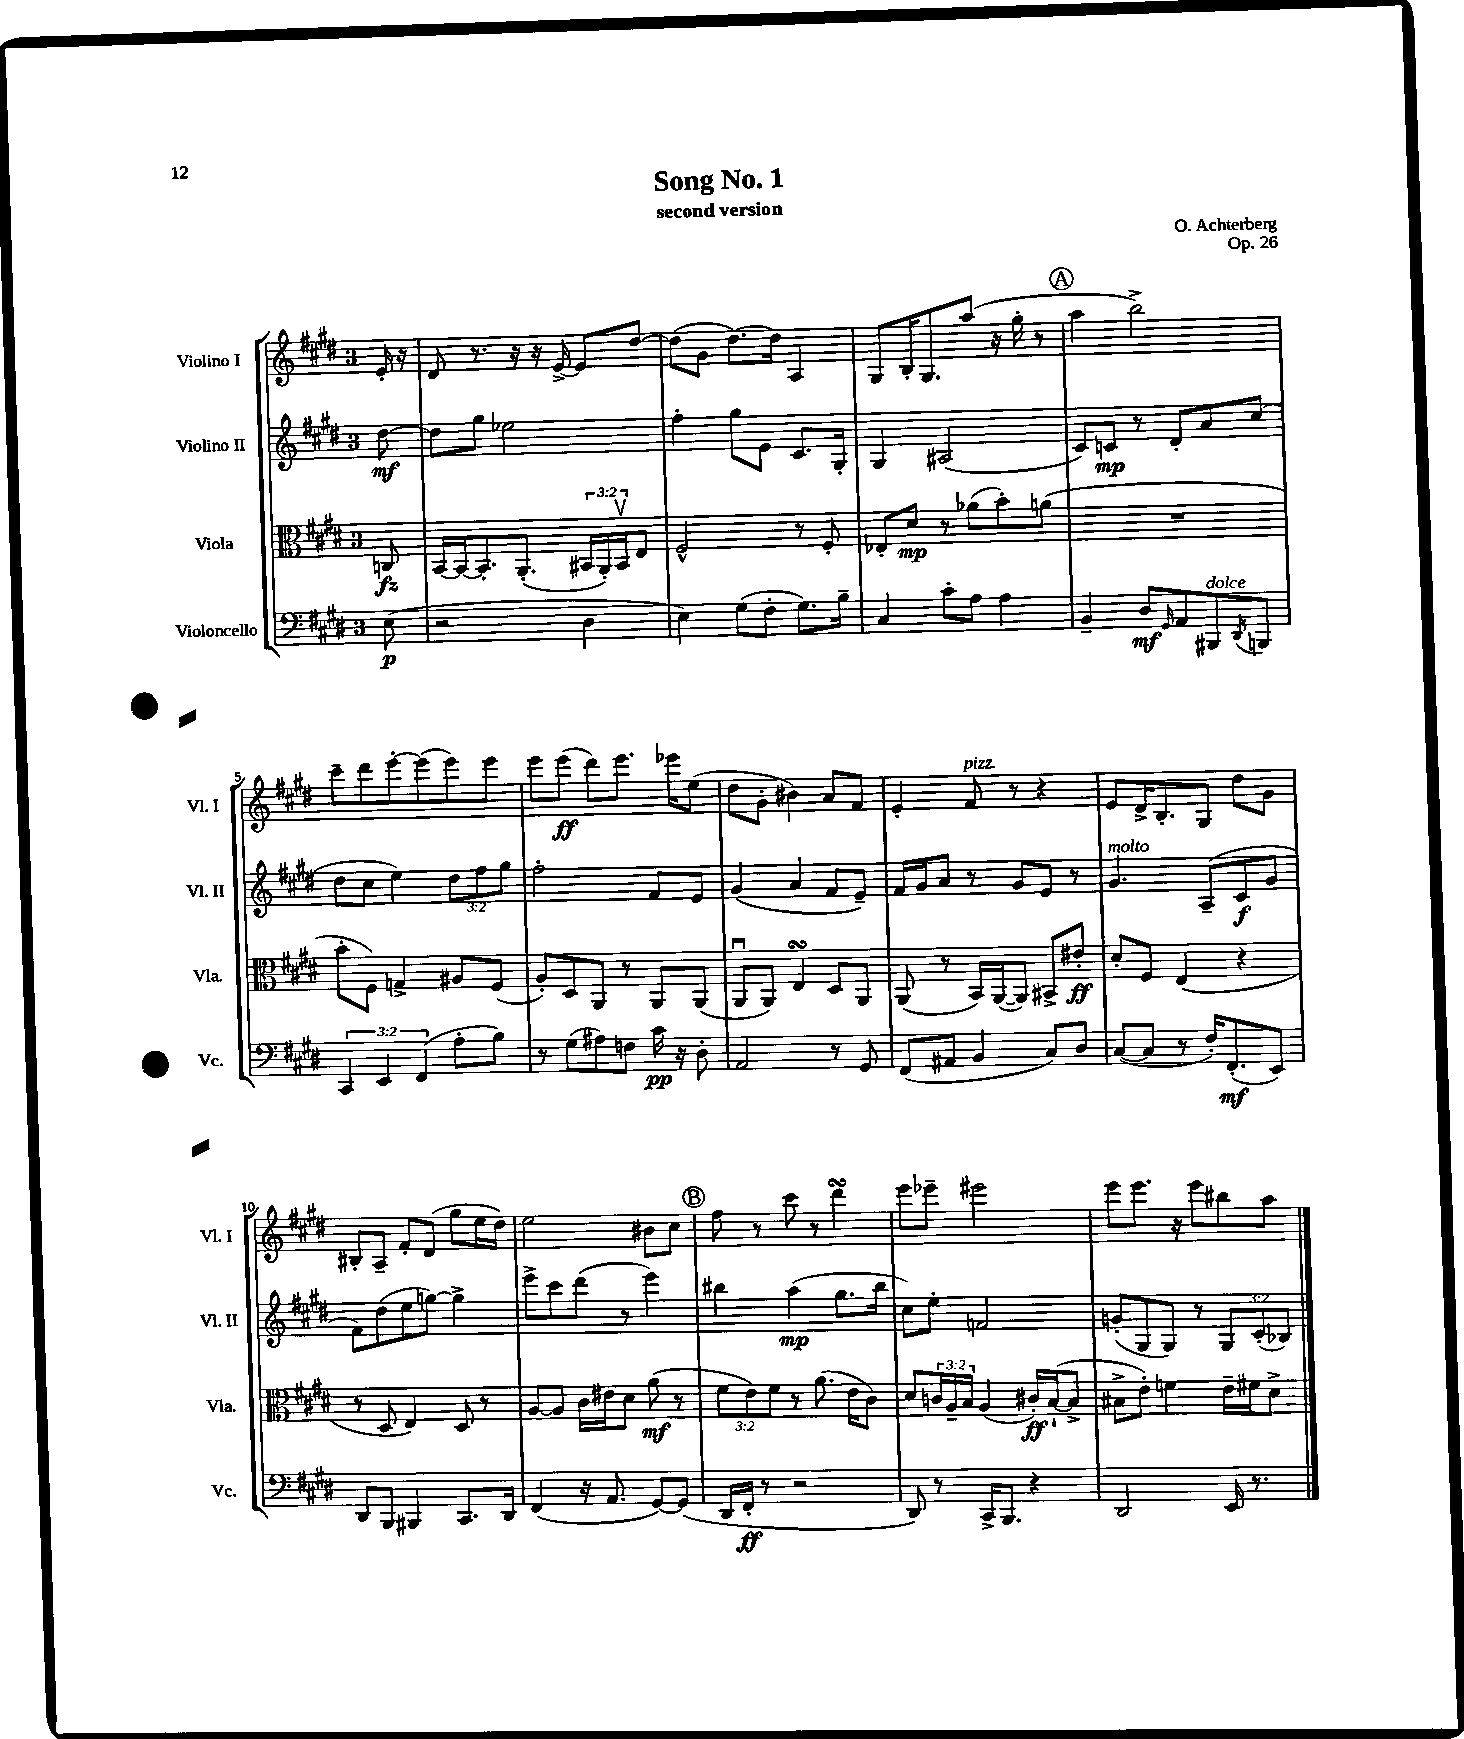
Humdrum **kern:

**kern	**kern	**kern	**kern
*staff4	*staff3	*staff2	*staff1
*clefF4	*clefC3	*clefG2	*clefG2
*k[f#c#g#d#]	*k[f#c#g#d#]	*k[f#c#g#d#]	*k[f#c#g#d#]
*M3/4	*M3/4	*M3/4	*M3/4
(8E\	8C/	[8dd#\	16e'/
.	.	.	16r
=	=	=	=
2r	[16BB/LL	8dd#\]L	8d#/
.	16BB/_J	.	.
.	8.BB'/]	8gg#\J	8.r
.	.	2ee-\	.
.	(8.AA'/J	.	16r
.	.	.	16r
.	.	.	[16e^/
4D#\	24BB#/LL	.	8e/]L
.	24AA'/)	.	.
.	24BB#v/J	.	.
.	8E/J	.	[8dd#/J
=	=	=	=
4E\)	2F#^^/	4ff#'\	(8dd#\]L
.	.	.	8g#\J
(8G#\L	.	8gg#\L	[8.dd#\L)
8F#'\J	.	8e\J	.
.	.	.	16dd#\]Jk
8.G#\L)	8r	8.c#/L	4A/
.	8F#'/	.	.
16B~\Jk	.	16G#'/Jk	.
=	=	=	=
4C#/	8E-'/L	4G#/	8G#/L
.	8d#/J	.	16B'/K
.	.	.	8.G#/
8c#'\L	8r	(2A#/	.
8A\J	(8a-\L	.	(8aa/J
4A\	8b'\)	.	16r
.	.	.	16gg#'\
.	(8a\J	.	8r
=	=	=	=
4BB~/	2.r	8c#/L)	4aa\
.	.	8c/J	.
8D#/L	.	8r	2bb^\)
16qqGG#/	.	.	.
8AA/	.	8d#'/L	.
8BBB#/	.	8a/	.
8qDD#/	.	.	.
8BBB/J	.	(8cc#/J	.
=	=	=	=
6CC#/	8b'\L	8dd#\L	8ccc#~\L
.	8F#\J)	8cc#\J	8ddd#\
6EE/	.	.	.
.	4G^/	4ee\)	[8eee'\
(6FF#/	.	.	.
.	.	.	(8eee\]
8A'\L	8A#/L	12dd#\L	8eee\)
.	.	12ff#\	.
8B\J)	(8F#/J	.	8eee\J
.	.	12gg#\J	.
=	=	=	=
8r	8A'/L)	2ff#'\	8eee\L
(8G#\L	8D#/	.	(8eee\J
8A#\)	8AA/J	.	8ddd#\L)
8F\J	8r	.	8.eee\J
16c#\	8AA/L	8f#/L	.
16r	.	.	16eee-\LK
8D#'\	(8AA/J	8e/J	(8ee\J
=	=	=	=
2AA/	8AAu/L	(4g#/	8dd#\L
.	8AA/J)	.	8g#'\J
.	4E/	4a/	4b#\)
8r	8D#/L	8f#/L	8a/L
8GG#/	8AA/J	8e~/J)	8f#/J
=	=	=	=
(8FF#/L	(8AA/	16f#/LL	4e'/
.	.	16g#/J	.
8AA#/J	8r	8a/J	.
4BB/	16BB/LL)	8r	8f#/
.	([16AA/J	.	.
.	8AA/]J)	8g#/L	8r
8C#/L)	8BB#^/L	8e/J	4r
8D#/J	8e#'/J	8r	.
=	=	=	=
([8C#/L	8d#'/L	4.g#/	8e/L
8C#/]J	8F#/J	.	16d#^/K
.	.	.	8.B'/
8r	(4E/	.	.
16F#'/LK)	.	(8A~/L	8G#/J
(8.FF#'/	.	.	.
.	4r	8c#/	8dd#\L
8EE/J)	.	8g#/J	8g#\J
=	=	=	=
8DD#/L	8r	8f#\L)	8B#'/L
8BBB/J	8D#/	(8dd#\	8A~/J
4BBB#/	4E/)	8ee\	8f#'/L
.	.	[8gg\J)	(8d#/J
8.CC#/L	8D#/	4gg^\]	8gg#\L
.	8r	.	16ee\L
16DD#/Jk	.	.	16dd#\JJ)
=	=	=	=
(4FF#/	[8A/L	8eee^\L	2ee\
.	8A/]J	8ccc#\	.
16r	16c#\LL	(8ddd#\J	.
8.AA/	16e#\J	.	.
.	8d#\J	8r	.
[8GG#/L)	(8a\	4eee\)	8b#\L
(8GG#/]J	8r	.	8cc#\J
=	=	=	=
16DD#/LL	12f#\L	4bb#\	8ff#\
16FF#'/JJ	.	.	.
.	12e\)	.	.
8r	.	.	8r
.	12f#\J	.	.
2r	8r	(4aa\	8ccc#\
.	(8.a\	.	8r
.	.	8.gg#\L	4ddd#\
.	16e\LK	.	.
.	8c#\J)	.	.
.	.	16bb#\Jk	.
=	=	=	=
8DD#/)	8d#/L	8cc#\L)	8eee\L
8r	24c/L	8ee'\J	8eee-~\J
.	24A~/	.	.
.	24B/JJ	.	.
16CC#^/LK	(4A/	2f/	2eee#\
8.BBB/J	.	.	.
4r	16c#'/LL)	.	.
.	([16B`/J	.	.
.	8B^/]J	.	.
=	=	=	=
2DD#/	8B#^\L	(8g'/L	8eee\L
.	8e'\J)	8G#/	8.eee\J
.	4f\	8G#/J)	.
.	.	.	16r
.	.	8r	8eee\L
16EE/	16e~\LL	12G#/L	8bb#\
8.r	16f#\J	.	.
.	.	(12c#'/	.
.	8d#^\J	.	8aa\J
.	.	12B-/J)	.
==	==	==	==
*-	*-	*-	*-
